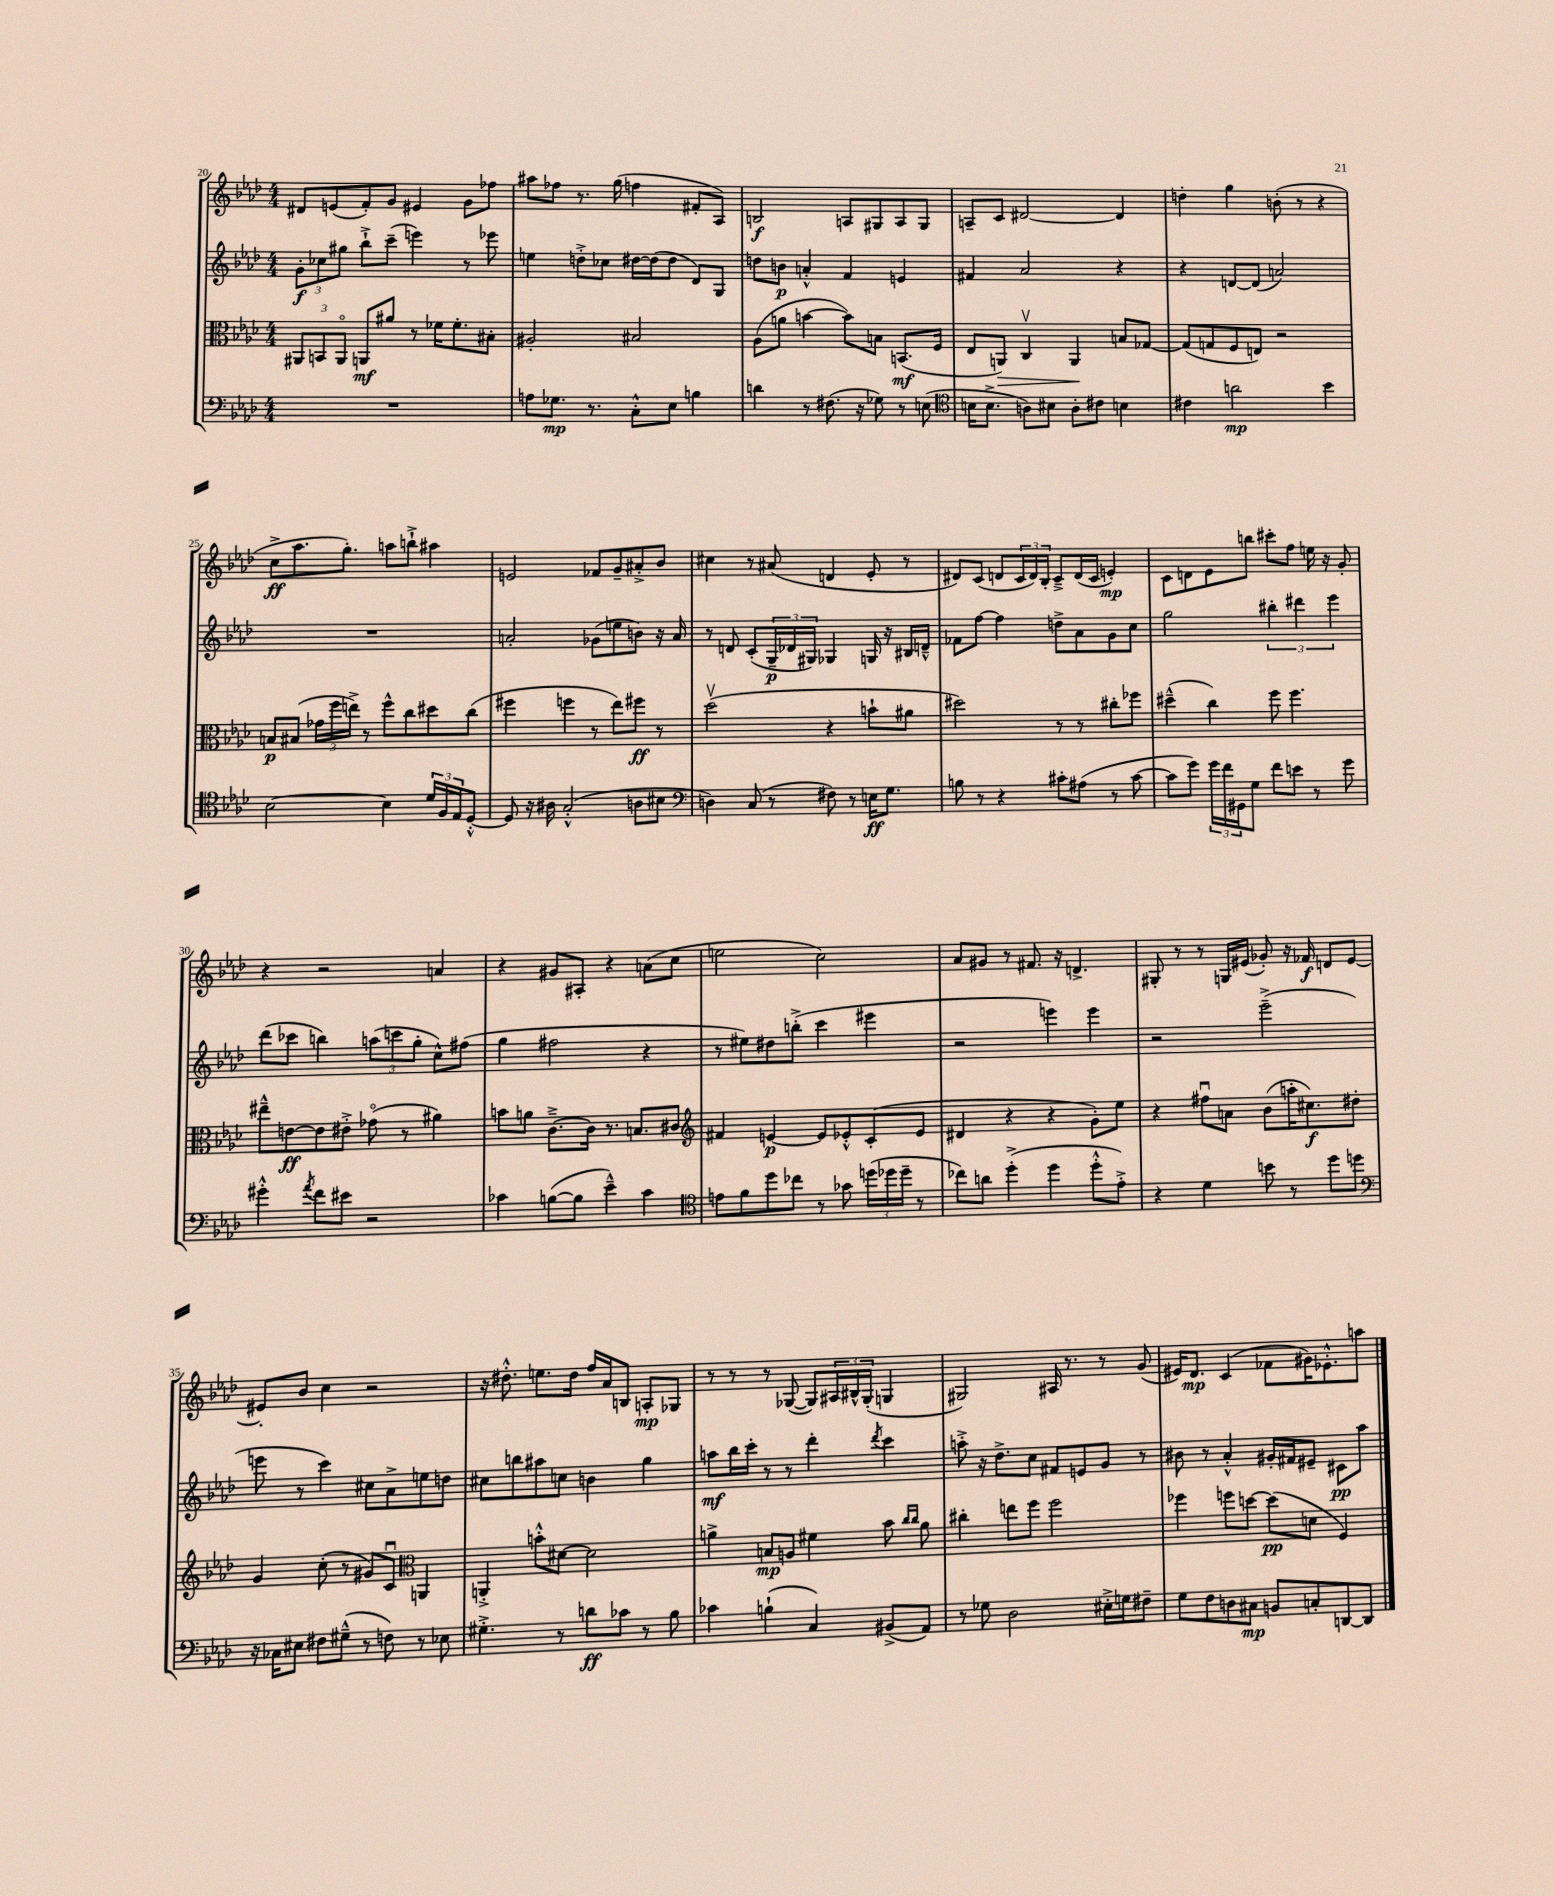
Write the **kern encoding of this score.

**kern	**kern	**kern	**kern
*staff4	*staff3	*staff2	*staff1
*clefF4	*clefC3	*clefG2	*clefG2
*k[b-e-a-d-]	*k[b-e-a-d-]	*k[b-e-a-d-]	*k[b-e-a-d-]
*M4/4	*M4/4	*M4/4	*M4/4
1r	12AA#/L	12g'\L	8d#/L
.	12BB/	12cc-\	.
.	.	.	(8e/
.	12AA#o/J	12gg#\J	.
.	8AA/L	8bb-`^\L	8f'/)
.	8a#/J	(8ccc~\J	8g/J
.	8r	4eee\)	4e#/
.	16f-\LK	.	.
.	8.f-'\	.	.
.	.	8r	8g\L
.	8B#'\J	8eee-\	8ff-\J
=	=	=	=
8A\L	2A#'/	4ee\	8aa#\L
8.G-\J	.	.	8ff-\J
.	.	8dd'^\L	8.r
8.r	.	.	.
.	.	8cc-\J	.
.	.	.	(16gg\
8C'^^\L	2B#/	[16dd#\LL	4ff\
.	.	(16dd#\]J	.
8E-\J	.	8dd#\J	.
4B\	.	8d-/L)	8f#'/L
.	.	8G/J	8A-/J)
=	=	=	=
4d\	(8A-\L	8dd\L	2B/
.	8a\J	8b\J	.
8r	[4b\	4a'^^/	.
(8.F#\	.	.	.
.	8b\]L)	4f/	8A/L
16r	.	.	.
8G-\)	8B\J	.	8G#/
8r	(8.BB/L	4e/	8A/
(8E\	.	.	8G#/J
.	16F/Jk	.	.
=	=	=	=
*clefC4	*	*	*
16B\LK	8E-/L	4f#/	8A~/L
8.B^\J	.	.	.
.	8AA/J)	.	8c/J
8A\L)	4Cv/	2a-/	[2d#/
8B#\J	.	.	.
8A'\L	4AA/	.	.
8c#\J	.	.	.
4B\	8B/L	4r	4d#/]
.	[8G-/J	.	.
=	=	=	=
4c#\	(8G-/]L	4r	4dd'\
.	8G/	.	.
2a\	8F/	[8d/L	4gg\
.	8E/J)	(8d/]J	.
.	2r	2a/)	(8b'\
.	.	.	8r
4b-\	.	.	4r
=	=	=	=
[2B-\	8B/L	1r	8cc^\L
.	(8B#/J	.	8.aa-\
.	24g-\LL	.	.
.	24ff\	.	.
.	.	.	8.gg'\J)
.	24ee^\JJ)	.	.
.	8r	.	.
4B-\]	8ff^^\L	.	8aa\L
.	8cc\	.	8bb`^\J
24d-/LL	8dd#\	.	4aa#\
24F/	.	.	.
24E-/J	.	.	.
[8D-'^^/J	(8cc\J	.	.
=	=	=	=
8D-/]	4ff#\	2a'/	2e/
16r	.	.	.
16A#\	.	.	.
(2G'^^/	4ff\	.	.
.	8r	(8g-\L	8f-/L
.	8ee-\L)	8ee\	8g~/
8A\L	8ff#\J	8b\J)	8a#'^/
8B#\J	8r	16r	8b-/J
.	.	16a/	.
=	=	=	=
*clefF4	*	*	*
4D\)	(2dd-v\	8r	4cc#\
.	.	8d/	.
(8C/	.	(8c'/L	8r
8r	.	24G~/L	(8a#/
.	.	24d-/	.
.	.	24G#/JJ)	.
8F#\)	4r	4G-/	4d/
8r	.	.	.
16E\LK	8b`\L	16G/	8e-'/
8.G\J	.	16r	.
.	8a#\J	16B#/LL	8r
.	.	16d~^^/JJ	.
=	=	=	=
8B\	2dd#\)	8f-\L	8d#/L)
8r	.	[8ff\J	(8c/J
4r	.	4ff\]	8d/L
.	.	.	24c/L
.	.	.	24d/)
.	.	.	24B-'/JJ
8c#'\L	8r	8dd^\L	8c~^/L
(8A#\J	8r	8a-\	(16d/L
.	.	.	16c/JJ
8r	8cc#'\L	8g\	4e'/)
[8c#\	8ff-\J	8cc\J	.
=	=	=	=
8c#\]L	(4dd#~^^\	2gg\	8c\L
8g\J)	.	.	8d\
24g\LL	4cc\)	.	8e-\
24f\	.	.	.
24GG#\J	.	.	.
8G\J	.	.	8bb\J
8f\L	8ff\	6bb#'\	8ccc#'\L
8e\J	4.ff\	.	8ff\J
.	.	6ddd#\	.
8r	.	.	16ee\
.	.	.	16r
.	.	6eee-\	.
8g\	.	.	8g'/
=	=	=	=
4g#'^^\	8ee#~^^\L	(8ddd-\L	4r
.	[8e\	8ccc-\J	.
8qa-/	.	.	.
8f\L	8e\]	4bb\)	2r
8e#\J	8e#'^\J	.	.
2r	(8g-o\	(12aa\L	.
.	.	12ccc\	.
.	8r	.	.
.	.	12gg'\J	.
.	4a#\)	8cc^^\L)	4a/
.	.	(8ff#\J	.
=	=	=	=
4c-\	8b\L	4gg\	4r
.	8a\J	.	.
([8B\L	[8.c~^\L	2ff#\	8g#/L
8B\]J	.	.	8A#'/J
.	16c\]Jk	.	.
4e-~^^\)	8.r	.	4r
.	8.B/L	.	.
4c-\	.	4r	(8a\L
.	8c#/J	.	8cc\J
=	=	=	=
*clefC4	*clefG2	*	*
8e\L	4f#/	8r	2ee\
8f\	.	8ee#\L)	.
8dd-\	[4e/	8dd#\	.
8cc-\J	.	(8bb'^\J	.
8r	8e/]L	4ccc\	2cc\)
8g-\	8e-'^^/	.	.
(24dd\LL	(8c'/	4eee#\	.
24dd-\	.	.	.
24dd-~\JJ	.	.	.
8r	8e-/J	.	.
=	=	=	=
8cc-\L)	4d#/	2r	8a-/L
8a\J	.	.	8g#/J
(4dd-'^\	4r	.	8r
.	.	.	8.f#/
4dd-\	4r	4eee\)	.
.	.	.	16r
.	.	.	4.d^/
8dd-'^^\L	8g'\L)	4eee\	.
8e-'^\J)	8ee-\J	.	.
=	=	=	=
4r	4r	2r	8G#'/
.	.	.	8r
4d-\	8ff#u\L	.	8r
.	8a\J	.	16G/LL
.	.	.	(16e#/JJ
8b\	(8b-\L	(2eee-~^\	8g-'/)
8r	16aa'\K	.	16r
.	8.cc#\)	.	16f-/
8dd-\L	.	.	8d/L
8dd\J	8dd#'\J	.	[8e#/J
=	=	=	=
*clefF4	*	*	*
16r	4g/	8eee\	8e#'/]L
16C-\LK	.	.	.
8E#\J	.	8r	8b-/J
8F#\L	(8cc'\	4ccc\)	4cc\
(8G#~^^\J	8r	.	.
8r	8g#/L)	8cc#\L	2r
8F\)	8cu/J	8a-^\	.
*	*clefC3	*	*
8r	4AA/	8ee\	.
8E-\	.	8dd\J	.
=	=	=	=
4.G#'^\	4AA'^/	8cc#\L	16r
.	.	.	8.dd#'^^\
.	.	8bb\	.
.	8b'^^\L	8aa#\	8.ee\L
8r	[8d#\J	8cc\J	.
.	.	.	16dd#\Jk
8d\L	2d#\]	4b\	16ff/LL
.	.	.	16a-/J
8c-\J	.	.	8B/J
8r	.	4gg\	8A'/L
8B-\	.	.	8G-/J
=	=	=	=
4c-\	4a^\	8aa\L	8r
.	.	16bb-\L	8r
.	.	16ccc'\JJ	.
(4B`\	8B/L	8r	8r
.	8A/J	8r	([8G-/
4C/)	4f#\	4ddd-'\	8G-/]L)
.	.	.	24A#/L
.	.	.	24B#^^/
.	.	.	(24G-'/JJ
.	.	8qddd-/	.
(8BB#^/L	8b-\	4ccc\	4G/
.	16qqcc/LL	.	.
.	16qqcc/JJ	.	.
8AA-/J)	8a\	.	.
=	=	=	=
8r	4cc#'\	8aa'^\	2G#/)
8G-\	.	16r	.
.	.	8.dd-^\L	.
2D-\	8ee\L	.	.
.	8ff\J	8cc\J	.
.	2ff\	8f#/L	16A#/
.	.	.	8.r
.	.	8e/	.
16E#'^\LL	.	8g/J	8r
16G\J	.	.	.
8F#~\J	.	8r	(8g/
=	=	=	=
8G\L	4ff-\	8b#\	16e#/LK)
.	.	.	8.d-/J
8F\	.	8r	.
8D\	8ff\L	4a-'^^/	(4c/
8C#\J	[8dd\J	.	.
8BB/L	(8dd\]L	16g#'/LL	8f-\L
.	.	16f#/J	.
8C'/	8d\J	8e#~/J	16g#\K)
.	.	.	8.e-'^^\
[8DD/	4F/)	8c#\L	.
8DD/]J	.	8aa-\J	8aa\J
==	==	==	==
*-	*-	*-	*-
